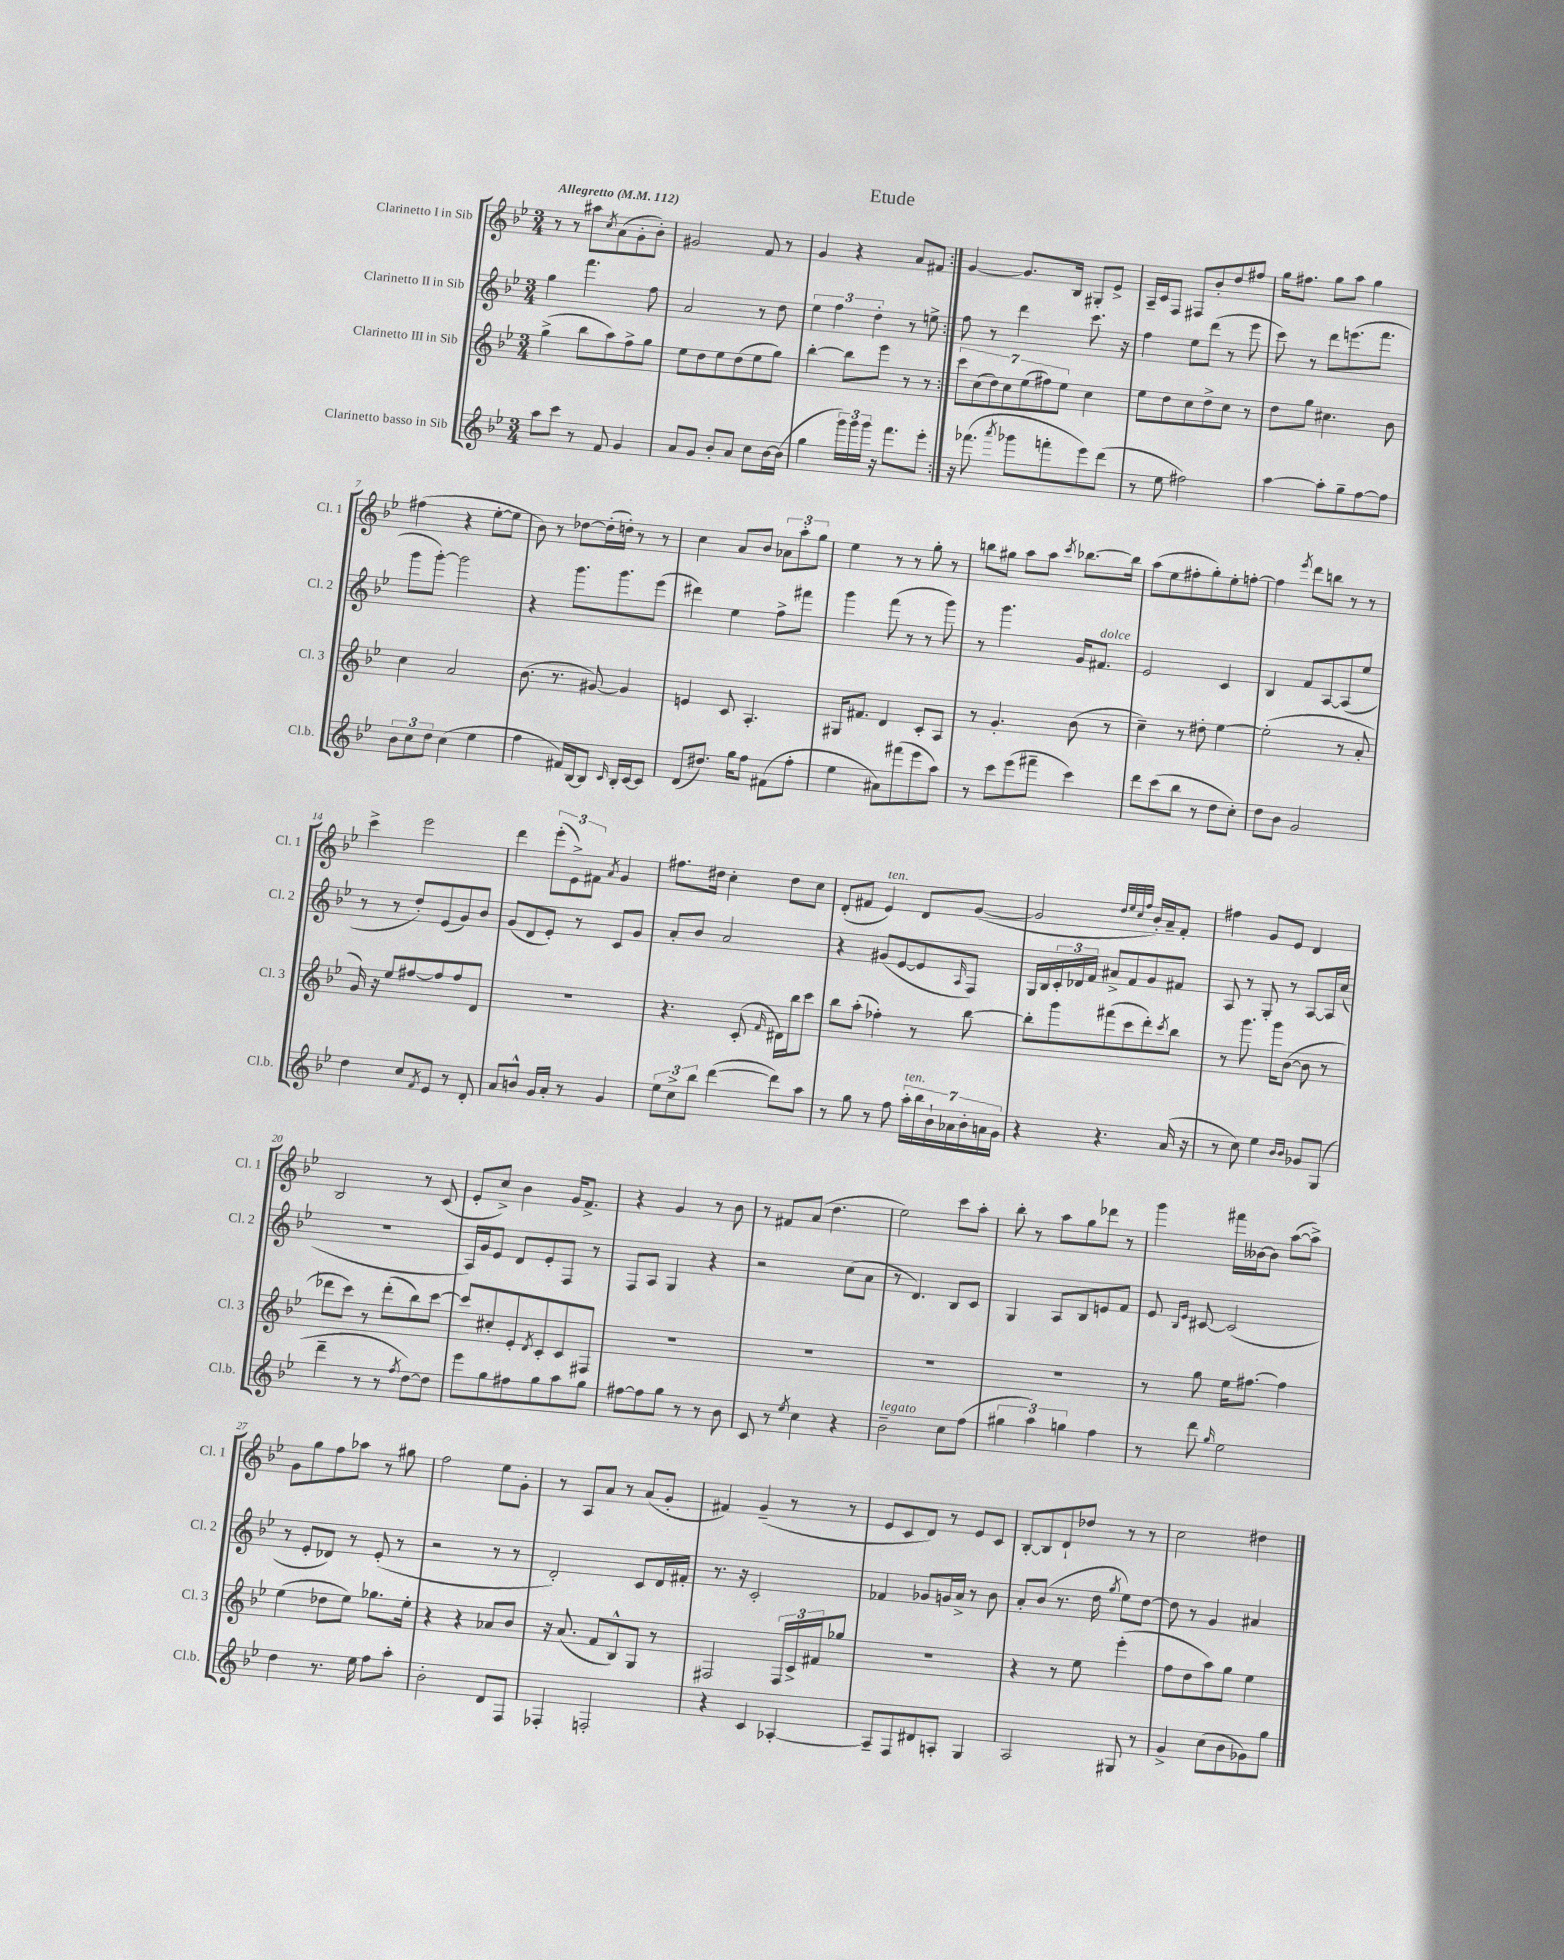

**kern	**kern	**kern	**kern
*staff4	*staff3	*staff2	*staff1
*clefG2	*clefG2	*clefG2	*clefG2
*k[b-e-]	*k[b-e-]	*k[b-e-]	*k[b-e-]
*M3/4	*M3/4	*M3/4	*M3/4
*MM112	*MM112	*MM112	*MM112
8aa	(4gg^	4gg	8r
8ccc	.	.	8r
8r	8bb-	4.fff	8aa#
.	.	.	8qcc
8f	8aa)	.	(8a
4g	8ff^	.	8g'
.	8gg	8ff	8b-')
=	=	=	=
8a	8ee-	2a	2g#
8g	8dd	.	.
8b-'	8ee-	.	.
8a	(8dd	.	.
8cc	8ee-	8r	8f
[16b-	8gg)	8dd	8r
(16b-]	.	.	.
=	=	=	=
4gg	[4bb-'	6ee-	4g
.	.	6ff	.
24ggg)	8bb-]	.	4r
24ggg	.	.	.
24ggg	.	6dd'	.
16r	8eee-	.	.
8.fff	.	.	.
.	8r	8r	8a
8eee-'	8r	8ee^	8f#
=:|!	=:|!	=:|!	=:|!
16r	14ccc	8ff	[4g
(8.fff-	.	.	.
.	(14cc	.	.
.	.	8r	.
.	14dd)	.	.
.	14cc	.	.
8qaaa	.	.	.
8ggg-	.	4ddd	8.g]
.	(14ee-	.	.
.	14ff#)	.	.
8fff'	.	.	.
.	14ee-	.	.
.	.	.	16B-
8eee-)	4cc	8.ccc	8G#'
(8ddd	.	.	8e-^
.	.	16r	.
=	=	=	=
8r	8ee-	4ff	16A~
.	.	.	16c
8ee-	8dd	.	8F
2ff#)	8cc	8ee-	8F#
.	8dd^	(8ddd	8b-'
.	8cc	8r	8dd
.	8r	8eee-	8ff#
=	=	=	=
[4aa	8dd	8ccc)	16gg
.	.	.	8.ff#
.	8gg	8r	.
8aa']	4.cc#	8ddd	8gg
8gg~	.	(8.eee	8aa
[8ff	.	.	4gg
.	.	8.fff	.
8ff]	8b-	.	.
=	=	=	=
12b-	4cc	8ggg	(4ff#
12cc	.	.	.
.	.	[8ggg')	.
12dd	.	.	.
(4cc	2a	2ggg]	4r
4ee-	.	.	[8ee-'
.	.	.	8ee-]
=	=	=	=
4ff	(8.b-	4r	8b-)
.	.	.	8r
.	8.r	.	.
16f#)	.	8.ggg	[8dd-
[16B-	.	.	.
8B-]	[8g#)	.	(16dd-']
.	.	8.ggg	16dd')
16qqc	.	.	.
16B-'	4g#]	.	8r
[16c	.	.	.
8c]	.	(8eee-	8r
=	=	=	=
(8d	4e	4ddd#)	4cc
8.dd#)	.	.	.
.	8c	4ee-	8a
16gg	.	.	.
8ff	4.A'	.	8b-
(8f#	.	8ff^	12a-
.	.	.	12aa'
8ff'	.	8fff#	.
.	.	.	12gg
=	=	=	=
4ee-	16G#	4ggg	4ee-
.	8.f#	.	.
8a#)	4d	(8fff	8r
(8fff#	.	8r	8r
8eee-	8c'	8r	8gg'
8aa)	8A	8ggg)	8r
=	=	=	=
8r	8r	8r	8bb
8ccc	4.g'	4.ggg	8gg#
(8eee-	.	.	8aa
8fff#~	.	.	8aa
.	.	.	8qccc
4ccc)	(8b-	16g	[8.bb-
.	.	8.f#	.
.	8r	.	.
.	.	.	16bb-]
=	=	=	=
8ddd	4cc~)	2e-	(8aa
(8ccc	.	.	8ee-
8bb-	8r	.	8ff#'
8r	8dd#'	.	8gg')
8dd	[4ee-	4c	8ee-'
8cc')	.	.	[8ff'
=	=	=	=
8dd	(2ee-']	4B-	4ff]
8b-	.	.	.
.	.	.	8qeee-
2g	.	8f	8ddd
.	.	[8A	8bb
.	8r	(8A]	8r
.	8a'	8ee-	8r
=	=	=	=
4dd	16g)	8r	4ccc^
.	16r	.	.
.	8ee-	8r	.
8cc	[8ff#	8dd')	2eee-
8qf	.	.	.
8e-	8ff#]	(8e-	.
8r	8ff#	8g)	.
8d'	8d	8b-	.
=	=	=	=
8a	2.r	(8g	4ddd
8b^^	.	8d	.
16g	.	8e-')	(12eee-'
16a'	.	.	.
.	.	.	12e-^)
8r	.	8r	.
.	.	.	12f#
.	.	.	8qa
4g	.	8c	4g
.	.	8g	.
=	=	=	=
12ee-	4.r	8a'	8.ff#
12cc^	.	.	.
.	.	8b-	.
12bb-	.	.	.
.	.	.	16dd#
([4ddd	.	2a	4cc'
.	(8c'	.	.
.	16qqf	.	.
8ddd])	16d#)	.	8dd#
.	16bb-	.	.
8aa	8ccc	.	8cc
=	=	=	=
8r	8bb-	4r	(8d'
8gg	(8aa'	.	8f#
8r	4ff-')	(8g#	4e-)
8ff	.	[8e-	.
28aa'	8r	8e-]	8d
28bb-	.	.	.
28b-`	.	.	.
28a-	.	.	.
.	.	16qqA	.
.	[8bb-	8F)	([8g
28b-'	.	.	.
28a	.	.	.
28g	.	.	.
=	=	=	=
4r	8bb-']	16G	2g]
.	.	16B-	.
.	8ggg	24c'	.
.	.	24d-	.
.	.	24f	.
4.r	(8fff#	8a#^	.
.	8ccc	8f	.
.	.	.	32qqdd
.	.	.	32qqee-
.	.	.	32qqcc
.	.	.	32qqff
.	8ddd')	8g	16b-')
.	.	.	16a~
.	8qccc	.	.
(16a	8bb-	8f#	8f'
16r	.	.	.
=	=	=	=
8r	8r	8A	4ff#
8cc)	8.ggg	8r	.
4ee-	.	8G'	8g
.	16ggg	.	.
.	([8b-	8r	8e-
16qqb-	.	.	.
16qqb-	.	.	.
8g-	8b-]	[8A	4d
(8G	8r	16A]	.
.	.	(16cc	.
=	=	=	=
4ddd~	8ddd-	2.r	2B-
.	8ccc)	.	.
8r	8r	.	.
8r	(8ddd-'	.	.
8qff	.	.	.
[8dd)	8bb-)	.	8r
8dd]	[8ccc	.	(8c
=	=	=	=
8eee-	8ccc]	16A)	8e-'
.	.	16g	.
8gg	8cc#'	8e-	8cc^)
8ff#	8e-'	8d	4b-
.	8qd	.	.
8gg	8c'	8e-'	.
8aa	8c	8F	16g
.	.	.	8.f^
8gg	8F#	8r	.
=	=	=	=
[8ff#	2.r	8F	4r
8ff#]	.	8A	.
8gg	.	4G	4g
8r	.	.	.
8r	.	4r	8r
8b-	.	.	8b-
=	=	=	=
8c	2.r	2r	8r
8r	.	.	8f#
8qee-	.	.	.
4cc	.	.	(8a
.	.	.	4.dd
4r	.	(8cc	.
.	.	8a	.
=	=	=	=
2b-~	2.r	8r	2ee-)
.	.	4.d)	.
8cc	.	8B-	8ccc
(8ff	.	8c	8aa'
=	=	=	=
6gg#	2.r	4G	8bb-'
.	.	.	8r
6aa)	.	.	.
.	.	8A	8aa
6gg	.	.	.
.	.	8B-	8gg
4ff	.	8e	8ddd-
.	.	8f	8r
=	=	=	=
8r	8r	8e-	4ggg
.	.	16qqB-	.
.	.	16qqe-	.
8ddd	8gg	[8c#	.
16qqgg	.	.	.
2ee-	16ee-	(2c#]	16fff#
.	[8.ff#	.	[16b--
.	.	.	8b--]
.	4ff#]	.	([8aa
.	.	.	8aa^])
=	=	=	=
4dd	(4ee-	8r	8g
.	.	8e-'	8gg
8.r	8dd-	8d-)	8ff
.	8ee-)	8r	8aa-
16ee-	.	.	.
8ff	8.gg-	(8e-'	8r
8aa'	.	8r	8gg#
.	16ee-'	.	.
=	=	=	=
2b-'	4r	2r	2ff
.	4r	.	.
8d	8a-	8r	8ee-
8F	8b-	8r	8g'
=	=	=	=
4F-'	16r	2d')	8r
.	(8.a	.	.
.	.	.	8A
2F'	8f	.	8a
.	8B-^^)	.	8r
.	8G	8c	(8a
.	8r	16d	8g'
.	.	16f#'	.
=	=	=	=
4r	2F#	8.r	4f#)
.	.	16r	.
4c	.	2c'	(4g~
[4A-'	24F#	.	8r
.	24c^	.	.
.	24f#	.	.
.	8gg-	.	8r
=	=	=	=
8A-~]	2.r	4f-	8e-
8F	.	.	8c
8d#	.	8g-	8d)
8A'	.	16g	8r
.	.	16a^	.
4G	.	8r	8e-
.	.	8b-	8c
=	=	=	=
2A	4r	8a'	[8B-'
.	.	(8b-	8B-]
.	8r	8.r	8d`
.	8ee-	.	8dd-
.	.	16dd	.
.	.	8qgg	.
8G#	(4eee-'	8ee-)	8r
8r	.	[8dd	8r
=	=	=	=
4g^	8ff	8dd]	2cc
.	8dd	8r	.
(8cc	8aa)	4g	.
8b-	8gg	.	.
8g-)	4ee-	4a#	4dd#
8gg	.	.	.
==	==	==	==
*-	*-	*-	*-
